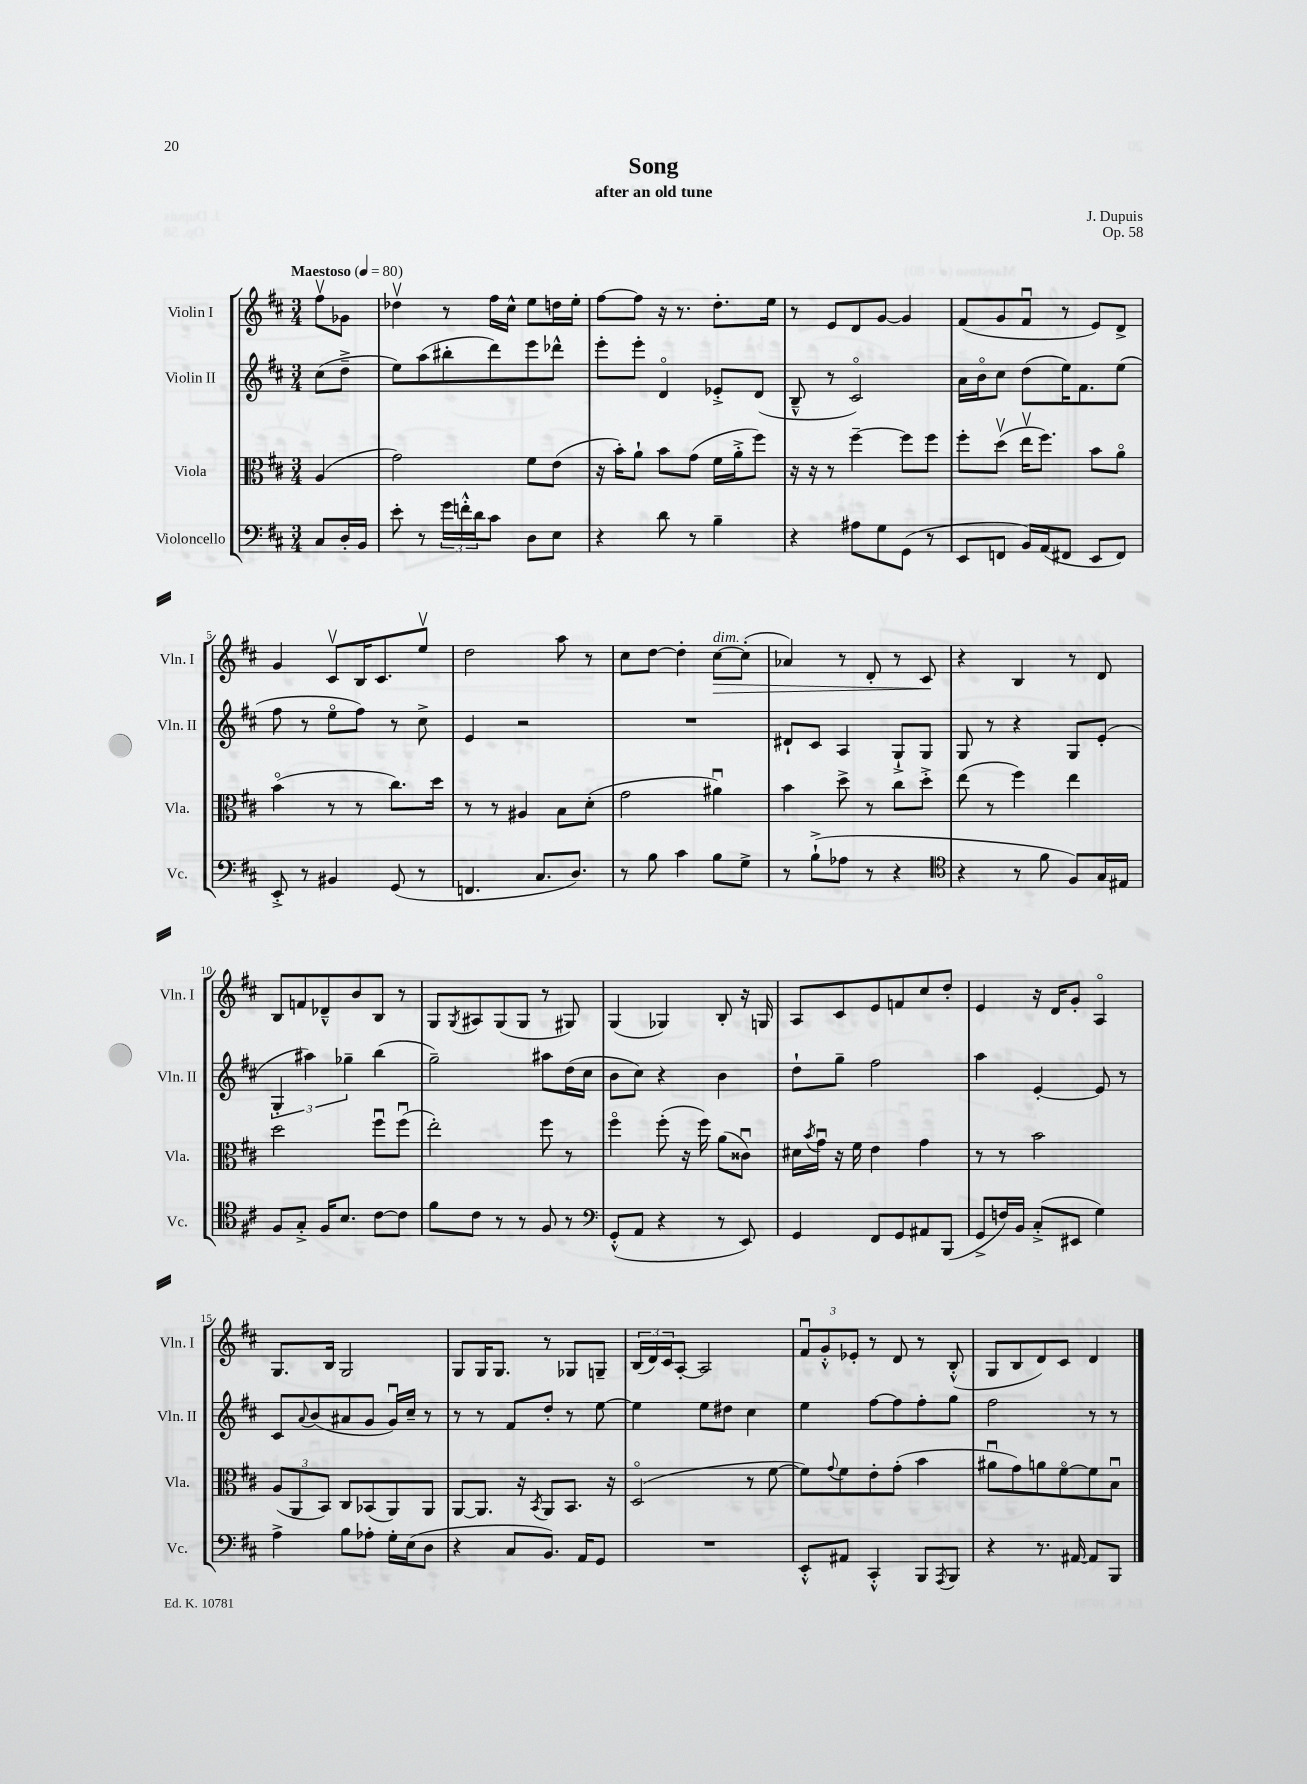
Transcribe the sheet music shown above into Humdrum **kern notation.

**kern	**kern	**kern	**kern	**dynam
*part4	*part3	*part2	*part1	*part1
*staff4	*staff3	*staff2	*staff1	*staff1
*I"Violoncello	*I"Viola	*I"Violin II	*I"Violin I	*
*I'Vc.	*I'Vla.	*I'Vln. II	*I'Vln. I	*
*clefF4	*clefC3	*clefG2	*clefG2	*
*k[f#c#]	*k[f#c#]	*k[f#c#]	*k[f#c#]	*
*M3/4	*M3/4	*M3/4	*M3/4	*
*MM80	*MM80	*MM80	*MM80	*
=	=	=	=	=
!	!	!	!LO:TX:a:B:t=Maestoso	!
8C#/L	(4A/	(8cc#\L	8ff#v\L	.
16D'/L	.	8dd~^\J	8g-X\J	.
16BB/JJ	.	.	.	.
=1	=1	=1	=1	=1
8e'\	2g\)	8ee\L)	4dd-Xv\	.
8r	.	(8aa\	.	.
24g\LL	.	8bb#X'\	8r	.
24fn'^^\	.	.	.	.
24d\J	.	.	.	.
8c#\J	.	8ddd\)	16ff#\LL	.
.	.	.	16cc#^^\JJ	.
8D\L	8f#\L	8eee\	8ee\L	.
8E\J	(8e\J	8ddd-X^^\J	16ddn\L	.
.	.	.	16ee'\JJ	.
=2	=2	=2	=2	=2
4r	16r	8eee'\L	[8ff#\L	.
.	16b'\KL)	.	.	.
.	8a`\J	8eee'\J	8ff#\J]	.
8d\	8b\L	4d/	16r	.
.	.	.	8.r	.
8r	(8g\J	.	.	.
4B~\	16f#\LL	8e-X'^/L	8.dd'\L	.
.	16a'^\J	.	.	.
.	8ff#\J)	(8d/J	.	.
.	.	.	16ee\Jk	.
=3	=3	=3	=3	=3
4r	16r	8B~^^/	8r	.
.	16r	.	.	.
.	8r	8r	8e/L	.
8A#X\L	[4ff#~\	2c#/)	8d/	.
8G\	.	.	[8g/J	.
(8GG\J	8ff#\L]	.	4g/]	.
8r	8ff#\J	.	.	.
=4	=4	=4	=4	=4
8EE/L	8ff#'\L	16a\LL	(8f#/L	.
.	.	16b\J	.	.
8FFn/J	(8ddv\J	8cc#\J	8g/	.
16BB/LL)	16eev\KL	(8dd\L	8f#u/J	.
(16AA/J	8.ff#\J)	.	.	.
8FF#X/J	.	16ee\K)	8r	.
.	.	8.f#\	.	.
8EE/L	8b\L	.	8e/L)	.
8FF#/J)	8a\J	(8ee\J	8d^/J	.
!!LO:LB:g=z
=5	=5	=5	=5	=5
8EE'^/	(4b\	8ff#\	4g/	.
8r	.	8r	.	.
4BB#X/	8r	8ee\L	8c#v/L	.
.	8r	8ff#\J)	16B/K	.
.	.	.	8.c#/	.
(8GG/	8.cc#\L)	8r	.	.
8r	.	8cc#^\	8eev/J	.
.	16dd\Jk	.	.	.
=6	=6	=6	=6	=6
4.FFn/	8r	4e/	2dd\	.
.	8r	.	.	.
.	4A#X/	2r	.	.
8.C#/L	.	.	.	.
.	8B\L	.	8aa\	.
8.D/J)	.	.	.	.
.	(8d'\J	.	8r	.
=7	=7	=7	=7	=7
8r	2g\	2.r	8cc#\L	.
8B\	.	.	[8dd\J	.
4c#\	.	.	4dd'\]	.
!	!	!	!LO:TX:a:i:t=dim.	!
!	!	!	!	!LO:HP:b
8B\L	4a#Xu\)	.	[8cc#\L	>
8G^\J	.	.	(8cc#'\J]	.
=8	=8	=8	=8	=8
8r	4b\	8d#X`/L	4a-X/)	.
(8B`^\L	.	8c#/J	.	.
8A-X\J	8dd^\	4A/	8r	.
8r	8r	.	8d'/	.
4r	8cc#\L	8G`^/L	8r	.
.	8dd'^\J	8G/J	8c#/	.
.	.	.	.	]
=9	=9	=9	=9	=9
*clefC4	*	*	*	*
4r	(8ee\	8G/	4r	.
.	8r	8r	.	.
8r	4ff#\)	4r	4B/	.
8f#\	.	.	.	.
8F#/L)	4ee\	8G/L	8r	.
16G/L	.	(8e'/J	8d/	.
16E#X/JJ	.	.	.	.
!!LO:LB:g=z
=10	=10	=10	=10	=10
8F#/L	2dd\	6G'/	8B/L	.
8G'^/J	.	.	8fn/	.
.	.	6aa#X\)	.	.
16F#/KL	.	.	8d-X~^^/	.
8.B/J	.	.	.	.
.	.	6gg-X~\	.	.
.	.	.	8b/	.
[8c#\L	8ff#u\L	(4bb\	8B/J	.
8c#\J]	(8ff#u\J	.	8r	.
=11	=11	=11	=11	=11
8f#\L	2ee'\)	2gg~\)	8G/L	.
.	.	.	8qG/	.
8c#\J	.	.	8A#X/	.
8r	.	.	(8G/	.
8r	.	.	8G/J	.
8F#/	8ff#\	8aa#X\L	8r	.
8r	8r	(16dd\L	8G#X/)	.
.	.	16cc#\JJ	.	.
=12	=12	=12	=12	=12
*clefF4	*	*	*	*
(8GG'^^/L	4ff#\	8b\L	(4G/	.
8AA/J	.	8cc#\J)	.	.
4r	(8ff#'\	4r	4G-X/)	.
.	16r	.	.	.
.	16ff#\)	.	.	.
8r	(8a\L	4b\	8B'/	.
8EE/)	8c##Xu\J)	.	16r	.
.	.	.	16Gn/	.
=13	=13	=13	=13	=13
4GG/	16d#X\LL	8dd`\L	8A/L	.
.	8qb/	.	.	.
.	16gu\JJ	.	.	.
.	16r	8gg~\J	8c#/	.
.	16f#\	.	.	.
8FF#/L	4e\	2ff#\	8e/	.
8GG/	.	.	8fn/	.
8AA#X/	4g\	.	8cc#/	.
(8BBB/J	.	.	8dd'/J	.
=14	=14	=14	=14	=14
8GG^/L	8r	4aa\	4e/	.
16Fn/L)	8r	.	.	.
16BB/JJ	.	.	.	.
(8C#'^/L	2b\	[4e'/	16r	.
.	.	.	16d/KL	.
8EE#X/J	.	.	8g'/J	.
4G\)	.	8e/]	4A/	.
.	.	8r	.	.
!!LO:LB:g=z
=15	=15	=15	=15	=15
4A^\	(12A/L	8c#/L	8.G/L	.
.	12AA/	.	.	.
.	.	8qqa/	.	.
.	.	(8b/	.	.
.	12BB/J)	.	.	.
.	.	.	16B/Jk	.
8B\L	8C#/L	8a#X/	2G/	.
8A-X'\J	(8BB-X/	8g/J	.	.
16G'\LL	8AA/)	16gu/LL)	.	.
(16E\J	.	16cc#~/JJ	.	.
8D\J	8AA/J	8r	.	.
=16	=16	=16	=16	=16
4r	[8AA/L	8r	8G/L	.
.	8.AA/J]	8r	16G/K	.
.	.	.	8.G/J	.
8C#/L	.	8f#/L	.	.
.	16r	.	.	.
.	8qBB/	.	.	.
8.BB/J)	8AA/L	8dd'/J	8r	.
.	8.BB/J	8r	8G-X/L	.
16AA/KL	.	.	.	.
8GG/J	.	[8ee\	8Gn~/J	.
.	16r	.	.	.
=17	=17	=17	=17	=17
2.r	(2D/	4ee\]	(24B/LL	.
.	.	.	24d/)	.
.	.	.	24c#/J	.
.	.	.	[8A'/J	.
.	.	8ee\L	2A/]	.
.	.	8dd#X\J	.	.
.	8r	4cc#\	.	.
.	[8f#\	.	.	.
=18	=18	=18	=18	=18
8EE'^^/L	8f#\L])	4ee\	12f#u/L	.
.	.	.	12g'^^/	.
.	8qqg/	.	.	.
8AA#X/J	8f#\	.	.	.
.	.	.	12e-X'/J	.
4CC#'^^/	8e'\	[8ff#\L	8r	.
.	(8g'\J	8ff#\]	8d/	.
8BBB/L	4b\	8ff#'\	8r	.
8qAAA/	.	.	.	.
8BBB/J	.	8gg\J	(8B'^^/	.
=19	=19	=19	=19	=19
4r	8a#Xu\L	2ff#\	8G/L	.
.	8g\)	.	8B/	.
8.r	8an\	.	8d/)	.
.	[8f#\	.	8c#/J	.
[16AA#X/	.	.	.	.
8AA#/L]	8f#\]	8r	4d/	.
8BBB/J	8Bu\J	8r	.	.
==	==	==	==	==
*-	*-	*-	*-	*-
